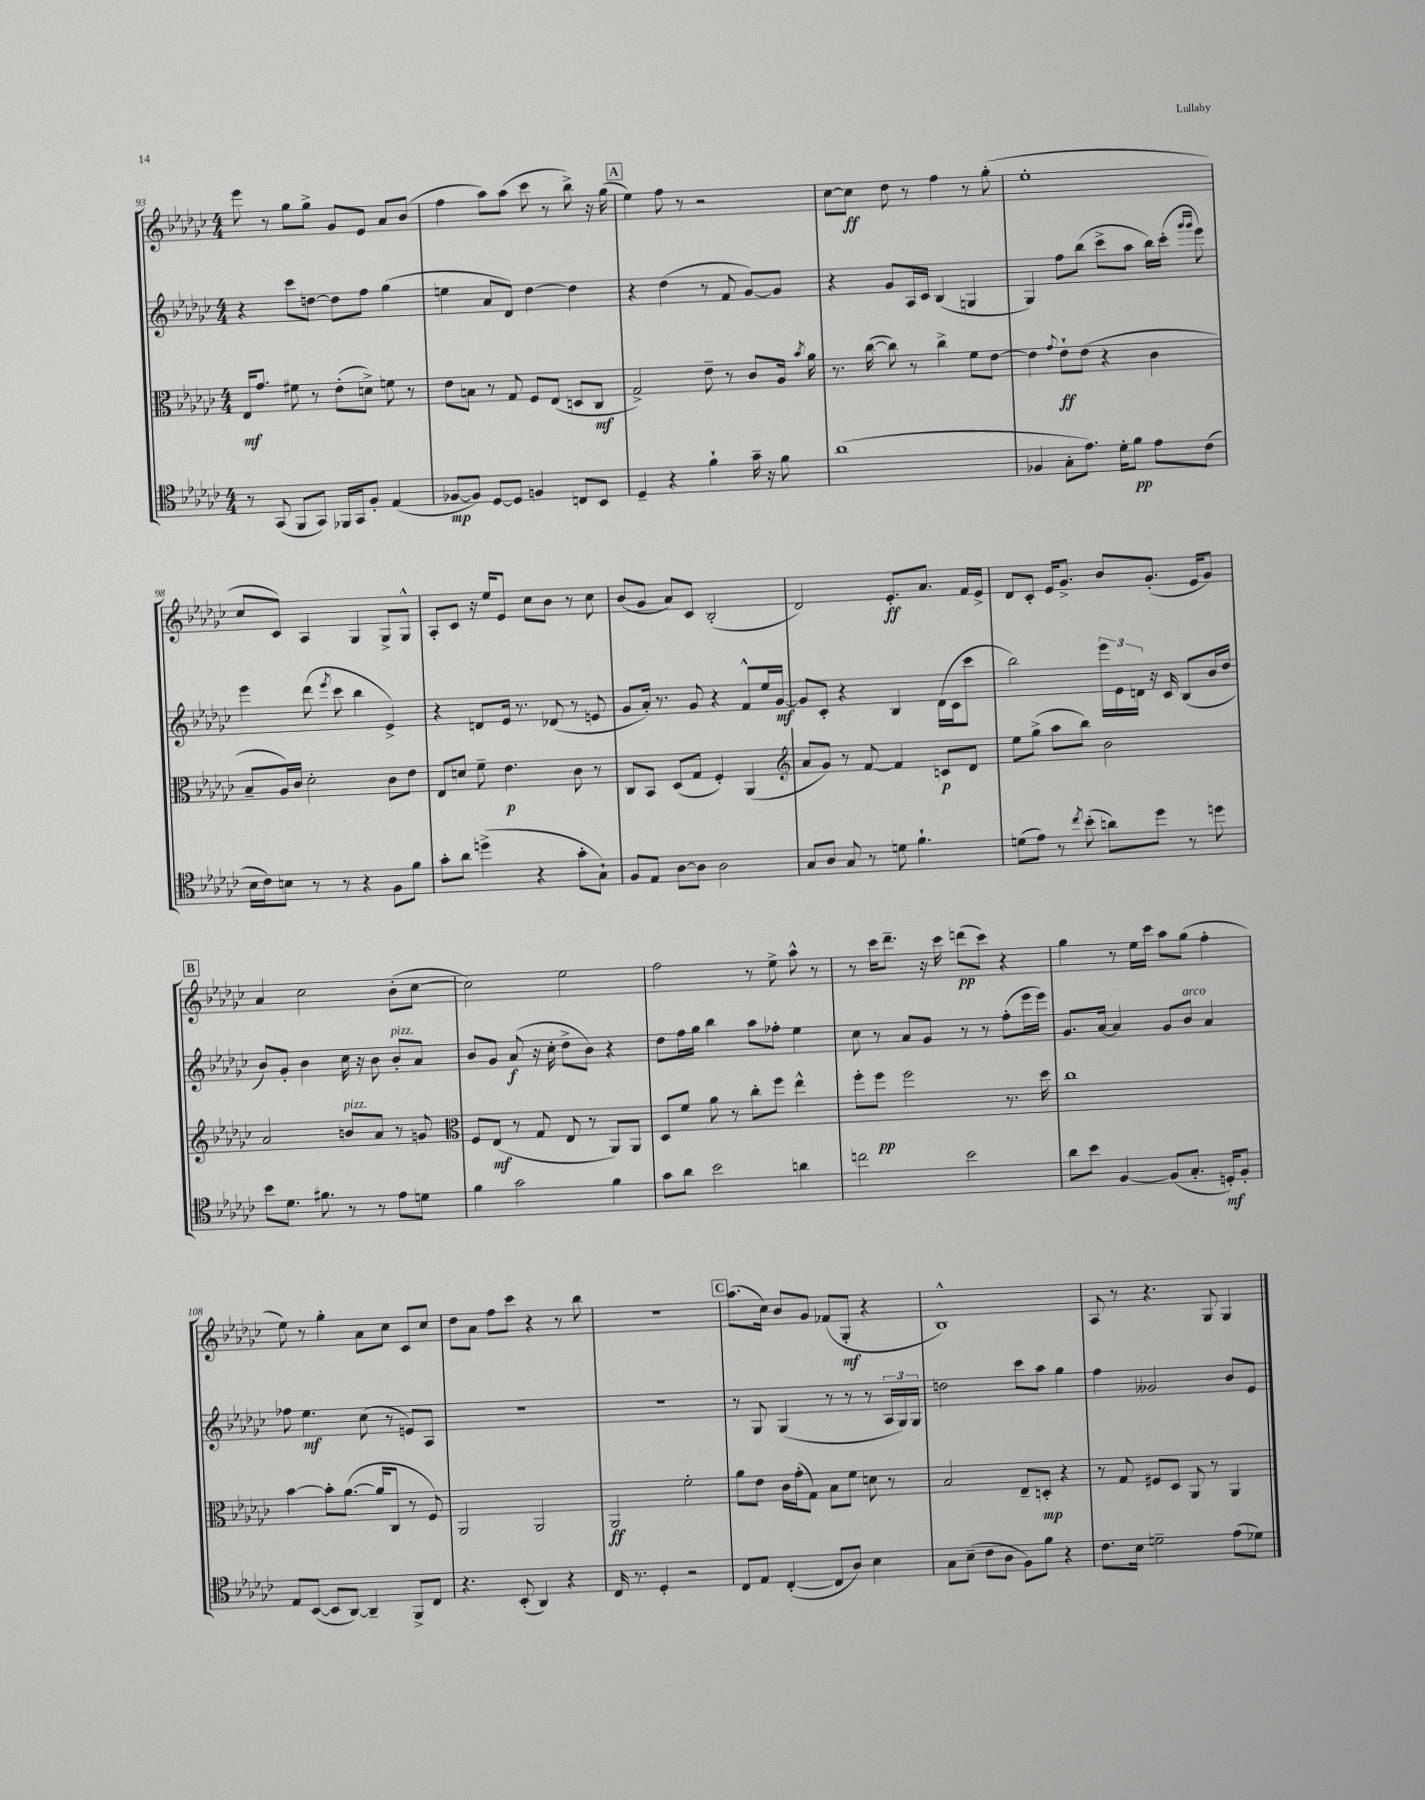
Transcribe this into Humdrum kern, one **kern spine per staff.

**kern	**kern	**kern	**kern
*staff4	*staff3	*staff2	*staff1
*clefC4	*clefC3	*clefG2	*clefG2
*k[b-e-a-d-g-c-]	*k[b-e-a-d-g-c-]	*k[b-e-a-d-g-c-]	*k[b-e-a-d-g-c-]
*M4/4	*M4/4	*M4/4	*M4/4
8r	16E-	4r	8eee-
.	8.g-	.	.
(8GG-	.	.	8r
8FF	8f#	8ccc-	8gg-
8GG-)	8r	[8dd	8gg-^
16FF-	(8e-'	8dd]	8g-
16GG-	.	.	.
8F'	8d^)	8ff	8e-
(4E-	8f	(4gg-	8a-
.	8r	.	(8b-
=	=	=	=
[8F-	8e-	4ee	4ff
8F-])	8B	.	.
[8D-	8r	8a-	8aa-)
8D-]	8G-	8d-)	(8aa-
4F	8F	[4dd-	8ccc-
.	(8E-	.	8r
8C	8D	4dd-]	8bb-^)
8BB-	8C-	.	16r
.	.	.	(16gg-
=	=	=	=
4D-~	2G-^)	4r	4ee-)
4r	.	(4dd-	8ff
.	.	.	8r
4f`	8e-~	8r	2r
.	8r	8f	.
16g-~	8c-	[8g-)	.
16r	.	.	.
8f	16A-	8g-]	.
.	8qb-	.	.
.	16a-	.	.
=	=	=	=
(1a-	8.r	4r	[8cc-
.	.	.	8cc-]
.	([16cc-	.	.
.	8cc-])	8g-	8dd-
.	8r	16A-	8r
.	.	16c-	.
.	4cc-^	(4B-	4ff
.	8f	4G	8r
.	[8e-	.	(8gg-'
=	=	=	=
4F-	4e-]	4G-)	1ee-'
.	8qqg-	.	.
8G-'	8e-`	8ff	.
8.e-)	(8e-	(8bb-	.
.	4r	8ccc-^	.
16d-'	.	.	.
8f	.	8aa-	.
8e-	4c-	16bb-)	.
.	.	(16ccc-'	.
.	.	16qqggg-	.
.	.	16qqggg-	.
(8c-	.	8eee-)	.
=	=	=	=
16B-	8B-~	4eee-	8cc-
16c-)	.	.	.
8B	16A-)	.	8c-)
.	16c-	.	.
8r	2d-'	(8ddd-	4A-
.	.	8qeee-	.
8r	.	8ccc-	.
4r	.	4bb-	4G-
8F	8c-	4e-^)	8G-^
8f	8e-	.	8G-^^
=	=	=	=
8g-'	8E-	4r	8A-'
8a-	8d	.	8c-
(4dd^	8f~	8d	16r
.	.	.	16ee-
.	4.e-	16e-	8e-
.	.	8.r	.
4r	.	.	8cc-
.	.	(8d-	8b-
8g-'	8c-	8r	8r
8G-`)	8r	8e	8cc-
=	=	=	=
8F	8C-	8g-	(8b-
8E-	8BB-	16a-')	8g-
.	.	8.r	.
[8A-	(8D-	.	8a-)
8A-]	8G-	8g-	8c-
2A-	4F')	4r	(2B-'
.	(4AA-	8f^^	.
.	.	16ee-	.
.	.	[16g-	.
=	=	=	=
*	*clefG2	*	*
8G-	8a-	8g-]	2d-)
8A-	8g-)	8c-'	.
8G-	8r	4r	.
8r	[8f	.	.
8d	4f]	4B-	8.e-'
4.f`	.	.	.
.	.	.	8.a-
.	8c	(16d-	.
.	.	16c-	.
.	8d-	8ccc-	16f
.	.	.	16e-^
=	=	=	=
(8d	8ee-	2bb-)	8d-
8e-)	(8gg-^	.	8c-'
8r	8aa-	.	16e-
.	.	.	8.g-^
8qcc-	.	.	.
(8b-'	8bb-)	.	.
8a)	2b-	24eee-	8b-
.	.	24e-	.
.	.	24d	.
8dd-	.	16r	(8.g-'
.	.	16c-	.
8r	.	(8B-	.
.	.	.	16e-
8dd	.	16b-	8g-)
.	.	16dd-	.
=	=	=	=
8b-	2a-	8b-)	4a-
8.d-	.	8g-'	.
.	.	4b-	2cc-
8.f#	.	.	.
8r	8b	16cc-	.
.	.	16r	.
8r	8a-	8b-	.
8e-	8r	8b-'	(8b-'
8d	8g	8a-	[8cc-
=	=	=	=
*	*clefC3	*	*
4f	8F	8b-	2cc-])
.	(8E-	8g-	.
2g-	8r	(8a-	.
.	8G-	16r	.
.	.	16cc-'	.
.	8E-	8dd-^	2ee-
.	8r	8b-)	.
4f	8AA-)	4r	.
.	8AA-	.	.
=	=	=	=
8g-	8D-	8dd-	2ff
8a-	8f	16ff	.
.	.	16gg-	.
2b-	8a-	4bb-	.
.	8r	.	.
.	8cc-'	8aa-	8r
.	8ff	8ff-'	8ee-^
4a	4ee-^^	4ee-	8aa-^^
.	.	.	8r
=	=	=	=
2cc	8ff'	8cc-	8r
.	8ff	8r	16ccc-
.	.	.	8.ddd-~
.	2ff	8a-	.
.	.	8g-	16r
.	.	.	16ccc-
2b-	.	8r	(8ddd
.	.	8r	8ccc-)
.	8.r	(8ff'	4r
.	.	16eee-	.
.	16dd-	16eee-)	.
=	=	=	=
8a-	1cc-	8.g-	4gg-
8b-	.	.	.
.	.	[16a-	.
[4F	.	4a-]	8r
.	.	.	16ee-
.	.	.	16ccc-
(8F]	.	8g-	8aa-
8.G-'	.	8b-	(8gg-
.	.	4a-	4ff'
16D')	.	.	.
8F'	.	.	.
=	=	=	=
8E-	[4b-	8ff-	8ee-)
([8BB-	.	4.ee-	8r
8BB-]	8b-']	.	4gg-'
[8AA-)	([8.a-	.	.
4AA-~]	.	(8cc-	8a-
.	16a-]	.	.
.	8C-	8r	8cc-
8FF^	8r	8e)	8c-
8C-	8F)	8A-	8cc-
=	=	=	=
4.r	2AA-	1r	8dd-
.	.	.	8a-
.	.	.	8ff
(8BB-'	.	.	8ccc-
4AA-)	2AA-	.	4r
4r	.	.	8r
.	.	.	8bb-
=	=	=	=
16C-	2AA-	1r	1r
8.r	.	.	.
4D-'	.	.	.
2r	2f'	.	.
=	=	=	=
8C-	8a-	8r	(8.aa-
8E-	8e-	8G-	.
.	.	.	16cc-)
([4C-'	16c-	(4G-	8b-
.	(16g-'	.	.
.	8G-)	.	8g-
8C-]	8B-	8r	(8f-
8A-)	8f	8r	8G-'
4B-	8d	8r	4r
.	8r	24A-	.
.	.	24G-)	.
.	.	24G-	.
=	=	=	=
8G-	2B-	2dd	1B-^^)
(8B-~	.	.	.
8c-	.	.	.
8A-	.	.	.
8F)	8E-~	8ccc-	.
8f	8D'	8aa-	.
4r	4r	4gg-	.
=	=	=	=
8.c-	8r	4ff	8A-
.	8G-	.	8r
16B-	.	.	.
2d~	8F#	2g--	4.r
.	8D-	.	.
.	8AA-	.	.
.	8r	.	8G-
(8e-	4AA-	8b-	4G-
8d-)	.	8e-	.
==	==	==	==
*-	*-	*-	*-
